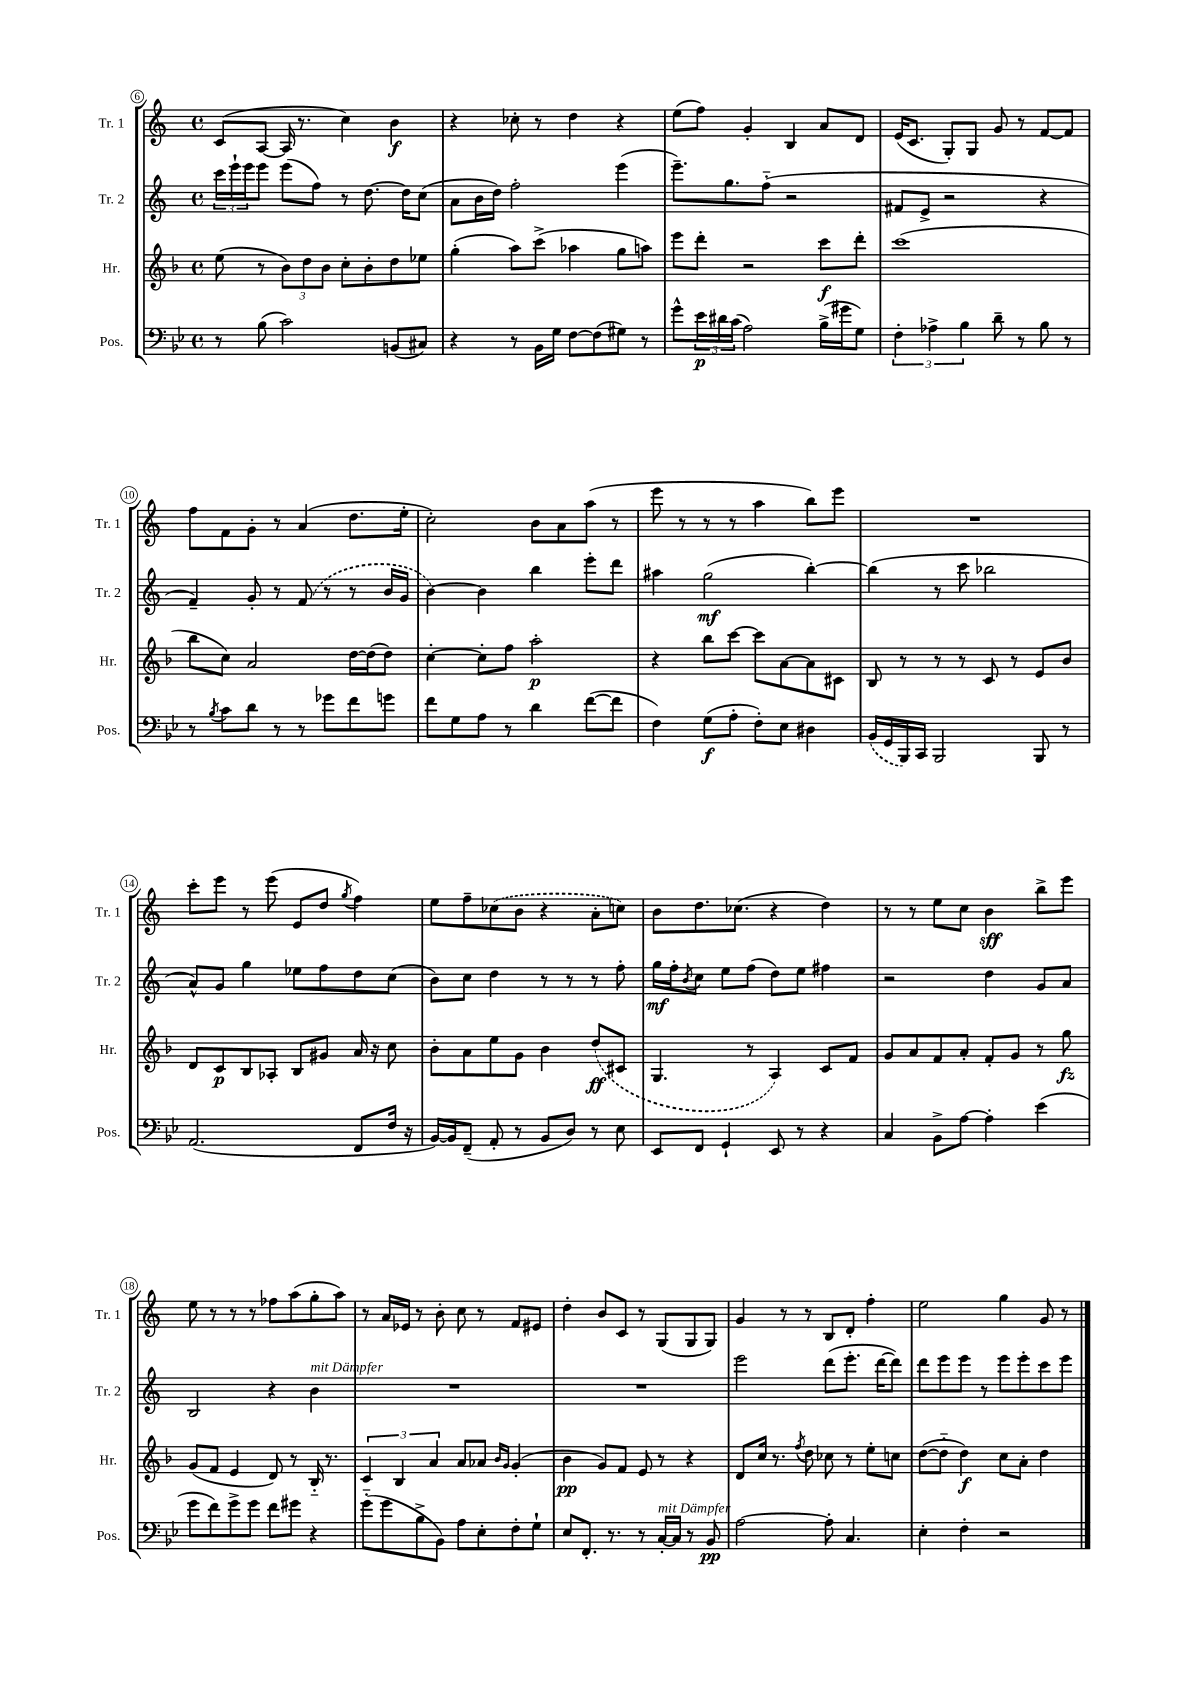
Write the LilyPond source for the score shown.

<<
\new StaffGroup <<
\new Staff = "s0" \with { instrumentName = "Tr. 1" shortInstrumentName = "Tr. 1" } {
    \clef treble \key c \major \defaultTimeSignature \time 4/4
    c'8( a8~ a16 r8. c''4) b'4\f |
    r4 ces''8-. r8 d''4 r4 |
    e''8( f''8) g'4-. b4 a'8 d'8 |
    e'16( c'8. g8-.) g8 g'8 r8 f'8~ f'8 |
    f''8 f'8 g'8-. r8 a'4( d''8. e''16-. |
    c''2-.) b'8 a'8 a''8( r8 |
    e'''8 r8 r8 r8 a''4 b''8) e'''8 |
    R1 |
    c'''8-. e'''8 r8 e'''8( e'8 d''8 \acciaccatura { g''8 } f''4) |
    e''8 f''8-- \once \slurDashed ces''8( b'8 r4 a'8-. c''8) |
    b'8 d''8. ces''8.( r4 d''4) |
    r8 r8 e''8 c''8 b'4\sff b''8-> e'''8 |
    e''8 r8 r8 r8 fes''8 a''8( g''8-. a''8) |
    r8 a'16 ees'16 r8 b'8-. c''8 r8 f'8 eis'8 |
    d''4-. b'8 c'8 r8 g8( g8 g8) |
    g'4 r8 r8 b8 d'8-. f''4-. |
    e''2 g''4 g'8 r8 \bar "|." |
}
\new Staff = "s1" \with { instrumentName = "Tr. 2" shortInstrumentName = "Tr. 2" } {
    \clef treble \key c \major \defaultTimeSignature \time 4/4
    \tuplet 3/2 { c'''16 e'''16-! e'''16 } e'''8 e'''8( f''8) r8 d''8.~ d''16 c''8( |
    a'8 b'16 d''16) f''2-. e'''4( |
    e'''8.--) g''8. f''8-_( r2 |
    fis'8 e'8-> r2 r4 |
    f'4--) g'8-. r8 \once \slurDashed f'8( r8 r8 b'16 g'16 |
    b'4~) b'4 b''4 e'''8-. d'''8 |
    ais''4 g''2\mf( b''4~-.) |
    b''4( r8 c'''8 bes''2 |
    a'8-^) g'8 g''4 ees''8 f''8 d''8 c''8( |
    b'8) c''8 d''4 r8 r8 r8 f''8-. |
    g''16\mf f''16-. \acciaccatura { b'8 } c''8 e''8 f''8( d''8) e''8 fis''4 |
    r2 d''4 g'8 a'8 |
    b2 r4 b'4^\markup { \italic "mit Dämpfer" } |
    R1 |
    R1 |
    e'''2 d'''8( e'''8.-. d'''16~ d'''8) |
    d'''8 e'''8 e'''8 r8 e'''8 e'''8-. c'''8 e'''8 \bar "|." |
}
\new Staff = "s2" \with { instrumentName = "Hr." shortInstrumentName = "Hr." } {
    \clef treble \key f \major \defaultTimeSignature \time 4/4
    e''8( r8 \tuplet 3/2 { bes'8) d''8 bes'8 } c''8-. bes'8-. d''8 ees''8 |
    g''4-.( a''8) c'''8->( aes''4 g''8 a''8) |
    e'''8 d'''8-. r2 c'''8\f d'''8-. |
    c'''1( |
    bes''8 c''8) a'2 d''16~ d''16( d''8) |
    c''4~-. c''8-. f''8 a''2-.\p |
    r4 bes''8 c'''8~ c'''8 a'8~ a'8 cis'8 |
    bes8 r8 r8 r8 c'8 r8 e'8 bes'8 |
    d'8 c'8\p bes8 aes8-. bes8 gis'8 a'16 r16 c''8 |
    bes'8-. a'8 e''8 g'8 bes'4 \once \slurDashed d''8\ff( cis'8 |
    g4. r8 a4) c'8 f'8 |
    g'8 a'8 f'8 a'8-. f'8-. g'8 r8 g''8\fz |
    g'8( f'8 e'4 d'8) r8 bes16-_ r8. |
    \tuplet 3/2 { c'4 bes4 a'4 } a'8 aes'8 \grace { bes'16 g'16 } g'4-.( |
    bes'4\pp g'8) f'8 e'8 r8 r4 |
    d'8 c''16 r8. \acciaccatura { f''8 } d''8 ces''8 r8 e''8-. c''8 |
    d''8~( d''8-_ d''4\f) c''8 a'8-. d''4 \bar "|." |
}
\new Staff = "s3" \with { instrumentName = "Pos." shortInstrumentName = "Pos." } {
    \clef bass \key bes \major \defaultTimeSignature \time 4/4
    r8 bes8( c'2) b,8( cis8) |
    r4 r8 bes,16 g16 f8~ f8( gis8) r8 |
    g'8-^ \tuplet 3/2 { ees'16\p dis'16 c'16( } a2) bes16->( gis'16 g8) |
    \tuplet 3/2 { f4-. aes4-> bes4 } d'8-- r8 bes8 r8 |
    r8 \acciaccatura { bes8 } c'8 d'8 r8 r8 ges'8 f'8 g'8 |
    f'8 g8 a8 r8 d'4 f'8~( f'8 |
    f4) g8\f( a8-. f8-.) ees8 dis4 |
    \once \slurDashed bes,16( g,16 bes,,16) c,16 bes,,2 bes,,8 r8 |
    a,2.( f,8 f16 r16 |
    bes,16~) bes,16 f,8--( a,8-. r8 bes,8 d8) r8 ees8 |
    ees,8 f,8 g,4-! ees,8 r8 r4 |
    c4 bes,8-> a8~ a4-. ees'4( |
    g'8 f'8) g'8-> g'8 f'8 gis'8 r4 |
    g'8-_( g'8 bes8-> bes,8) a8 ees8-. f8-. g8-! |
    ees8 f,8.-. r8. r8 c16~-.^\markup { \italic "mit Dämpfer" } c16 r8 bes,8\pp |
    a2~ a8-. c4. |
    ees4-. f4-. r2 \bar "|." |
}
>>
>>
\layout { \context { \Score currentBarNumber = #6 \override BarNumber.stencil = #(make-stencil-circler 0.1 0.3 ly:text-interface::print) } }
